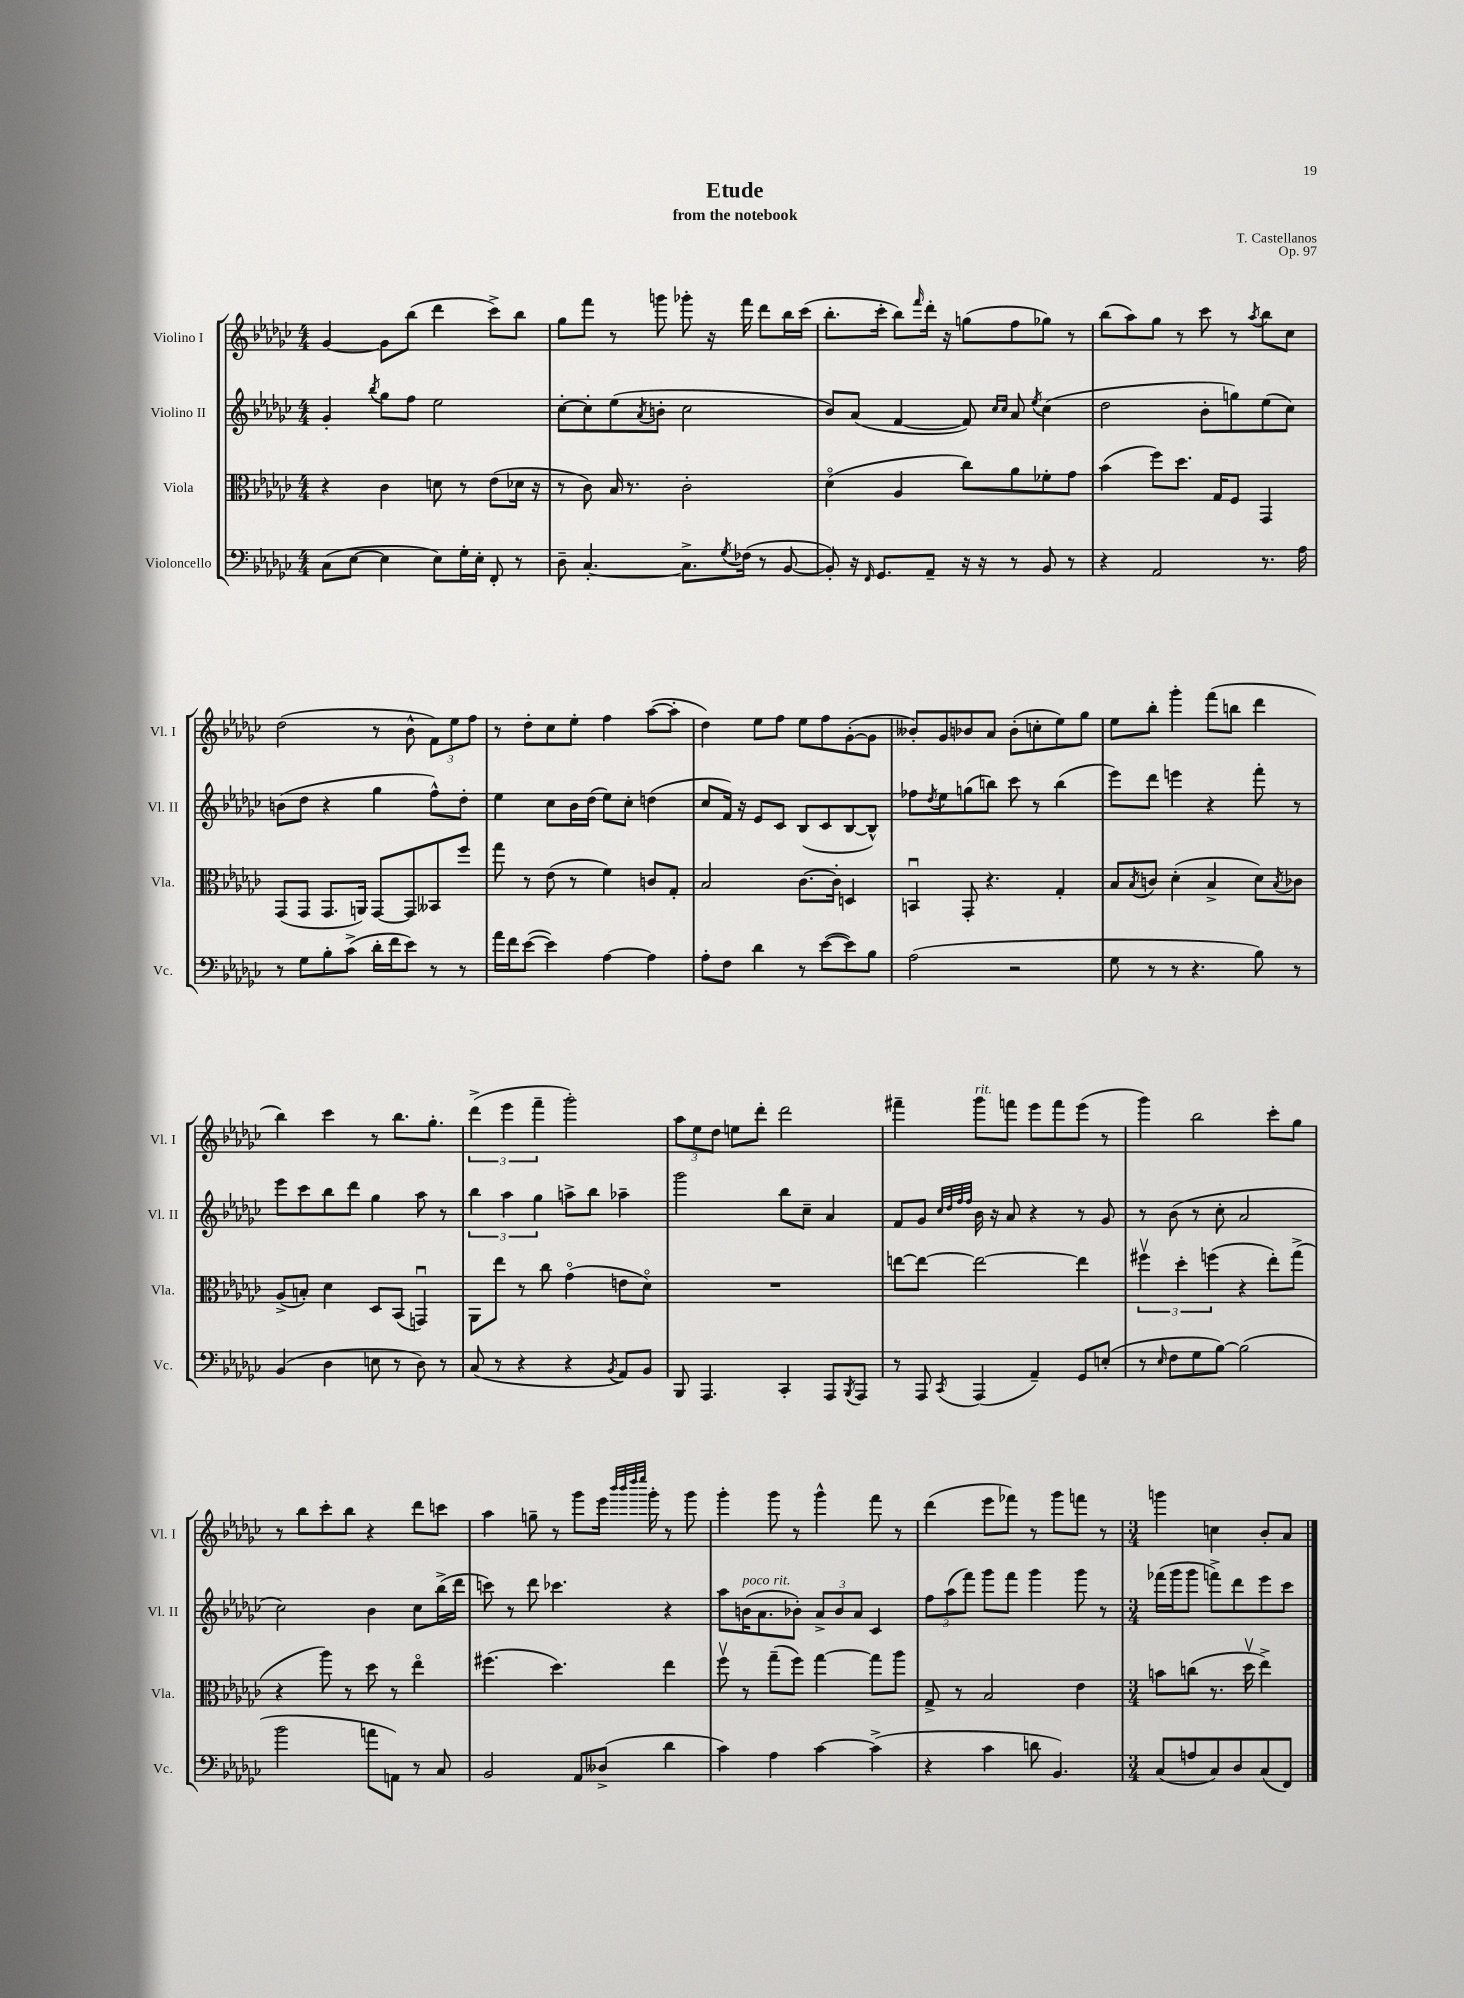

**kern	**kern	**kern	**kern
*staff4	*staff3	*staff2	*staff1
*clefF4	*clefC3	*clefG2	*clefG2
*k[b-e-a-d-g-c-]	*k[b-e-a-d-g-c-]	*k[b-e-a-d-g-c-]	*k[b-e-a-d-g-c-]
*M4/4	*M4/4	*M4/4	*M4/4
(8C-\L	4r	4g-'/	[4g-/
[8E-\J	.	.	.
.	.	8qbb-/	.
4E-\]	4c-\	8gg-\L	8g-\]L
.	.	8ff\J	(8bb-\J
8E-\L)	8d\	2ee-\	4ddd-\
16G-'\L	8r	.	.
16E-'\JJ	.	.	.
8FF'/	(8e-\L	.	8ccc-^\L)
8r	16d-\Jk	.	8bb-\J
.	16r	.	.
=	=	=	=
8D-~\	8r	[8cc-'\L	8gg-\L
[4.C-'/	8c-\)	8cc-'\]	8fff\J
.	16B-/	(8ee-\	8r
.	8.r	.	.
.	.	8qa-/	.
.	.	8b'\J	8ggg\
8.C-^\]L	2c-'\	2cc-\	8ggg-'\
.	.	.	16r
8qG-/	.	.	.
(16F-\Jk	.	.	16fff\
8r	.	.	8ddd-\L
[8BB-/	.	.	16bb-\L
.	.	.	(16ccc-\JJ
=	=	=	=
8BB-'/])	(4d-o\	8b-/L)	8.bb-'\L
16r	.	(8a-/J	.
16qqFF/	.	.	.
8.GG-/L	.	.	16ccc-'\Jk
.	4A-/	[4f/	8bb-\L)
.	.	.	16qqfff/
8AA-~/J	.	.	16ddd-'\Jk
.	.	.	16r
16r	8cc-\L)	8f/])	(8gg\L
16r	.	.	.
.	.	16qqcc-/LL	.
.	.	16qqcc-/JJ	.
8r	8a-\	8a-/	8ff\
.	.	8qee-/	.
8BB-/	8f-'\	(4cc-\	8gg-\J)
8r	8g-\J	.	8r
=	=	=	=
4r	(4b-\	2dd-\	(8bb-\L
.	.	.	8aa-\)
2AA-/	8ff\L)	.	8gg-\J
.	8.dd-\J	.	8r
.	.	8b-'\L	8ccc-\
.	16G-/LK	.	.
.	8F/J	8gg\)	8r
.	.	.	8qaa-/
8.r	4GG-/	(8ee-\	8bb-\L
.	.	8cc-\J)	8cc-\J
16A-\	.	.	.
=	=	=	=
8r	(8GG-/L	(8b\L	(2dd-\
8G-\L	8GG-/J	8dd-\J	.
8B-'\	8.GG-/L	4r	.
(8c-^\J	.	.	.
.	16AA/Jk)	.	.
16d-'\LL	[8GG-/L	4gg-\	8r
16f\J	.	.	.
8e-\J)	8GG-/]	.	8b-^^\
8r	8BB--/	8ff^^\L)	12f\L)
.	.	.	12ee-\
8r	8ff/J	8dd-'\J	.
.	.	.	12ff\J
=	=	=	=
16a-\LL	8gg-\	4ee-\	8r
16f\J	.	.	.
([8e-\J	8r	.	8dd-'\L
4e-\])	(8e-\	8cc-\L	8cc-\
.	8r	16b-\L	8ee-'\J
.	.	(16dd-\JJ	.
[4A-\	4f\)	8ee-\L)	4ff\
.	.	8cc-'\J	.
4A-\]	8c/L	(4dd\	([8aa-\L
.	8G-'/J	.	8aa-'\]J
=	=	=	=
8A-'\L	2B-/	8cc-/L	4dd-\)
8F\J	.	16f/Jk)	.
.	.	16r	.
4d-\	.	8e-/L	8ee-\L
.	.	8c-/J	8ff\J
8r	[8.c-\L	(8B-/L	8ee-\L
([8e-\L	.	8c-/	8ff\
.	16c-'\]Jk	.	.
8e-\])	4D/	[8B-/	([8g-'\
8B-\J	.	8B-^^/]J)	8g-\]J
=	=	=	=
(2A-\	4BBu/	8ff-\L	8b--'/L)
.	.	8qdd-/	.
.	.	8ee-\	8g-/
.	8GG-'/	(8gg\	8b-/
.	4.r	8bb\J)	8a-/J
2r	.	8ccc-\	(8b-'\L
.	.	8r	8cc'\
.	4G-'/	(4bb\	8ee-\)
.	.	.	8gg-\J
=	=	=	=
8G-\	8B-/L	8eee-\L)	8ee-\L
.	8qB-/	.	.
8r	8c/J	8ddd-\J	8bb-'\J
8r	(4d-'\	4eee\	4ggg-'\
4.r	.	.	.
.	4B-^/	4r	(8fff\L
.	.	.	8bb\J
8B-\)	8d-\L)	8fff'\	4ddd-\
.	8qB-/	.	.
8r	8c-\J	8r	.
=	=	=	=
(4BB-/	(8A-^/L	8eee-\L	4bb-\)
.	8B'/J)	8ccc-\	.
4D-\	4d-\	8bb-\	4ccc-\
.	.	8ddd-\J	.
8E\	8D-/L	4gg-\	8r
8r	(8BB-/J	.	8.bb-\L
8D-\)	4GGu/)	8aa-\	.
.	.	.	8.gg-'\J
8r	.	8r	.
=	=	=	=
(8C-/	8AA-\L	6bb-\	(6ddd-^\
8r	8ee-\J	.	.
.	.	6aa-\	6eee-\
4r	8r	.	.
.	.	6gg-\	6fff~\
.	8cc-\	.	.
4r	(4g-o\	8aa^\L	2ggg-'\)
.	.	8bb-\J	.
8qBB-/	.	.	.
8AA-/L)	8e\L	4aa-~\	.
8BB-/J	8d-o\J)	.	.
=	=	=	=
8BBB-/	1r	2ggg-\	12aa-\L
.	.	.	12ee-\
4.AAA-/	.	.	.
.	.	.	12dd-\J
.	.	.	8ee\L
.	.	.	8ddd-'\J
4CC-'/	.	8bb-\L	2ddd-\
.	.	8cc-~\J	.
8AAA-/L	.	4a-/	.
8qBBB-/	.	.	.
8AAA-/J	.	.	.
=	=	=	=
8r	[8ee\L	8f/L	4fff#~\
8AAA-/	8ee\_J	8g-/J	.
.	.	32qqcc-/LLL	.
.	.	32qqdd-/	.
.	.	32qqff/	.
8qCC-/	.	32qqff/JJJ	.
(4AAA-/	2ee\_	16b-\	8ggg-\L
.	.	16r	.
.	.	8a-/	8fff\J
4AA-~/)	.	4r	8eee-\L
.	.	.	8fff\
8GG-/L	4ee\]	8r	(8eee-\J
(8E'/J	.	8g-/	8r
=	=	=	=
8r	6ff#v\	8r	4ggg-\)
16qqE-/	.	.	.
8F\L	.	(8b-\	.
.	6dd-'\	.	.
8G-\	.	8r	2bb-\
.	(6ff\	.	.
[8B-\J)	.	8cc-'\	.
(2B-\]	4r	2a-/	.
.	8ee-'\L)	.	8ccc-'\L
.	(8gg-^\J	.	8gg-\J
=	=	=	=
2b-\	4r	2cc-\)	8r
.	.	.	8bb-\L
.	8aa-\)	.	8ccc-'\
.	8r	.	8bb-\J
8a\L	8dd-\	4b-\	4r
8AA\J)	8r	.	.
8r	4ee-o\	8cc-\L	8ddd-\L
8C-/	.	(16bb-^\L	8ccc\J
.	.	16ddd-\JJ	.
=	=	=	=
2BB-/	(4.ff#\	8ccc\)	4aa-\
.	.	8r	.
.	.	8ddd-\	8gg~\
.	4.dd-\)	4.ccc-\	8r
8AA-/L	.	.	8ggg-\L
(8D--^/J	.	.	16eee-\Jk
.	.	.	32qqbbb-/LLL
.	.	.	32qqbbb-/
.	.	.	32qqdddd-/
.	.	.	32qqeeee-/JJJ
.	.	.	16ggg-'\
4d-\	4ee-\	4r	8r
.	.	.	8ggg-\
=	=	=	=
4c-\)	8ffv\	8aa-\L	4ggg-'\
.	8r	(16b\K	.
.	.	8.a-\	.
4A-\	(8gg-~\L	.	8ggg-\
.	8ff\J)	8b-'\J)	8r
[4c-\	[4gg-\	12a-^/L	4ggg-^^\
.	.	12b-/	.
.	.	12a-/J	.
(4c-^\]	8gg-\]L	4c-/	8fff\
.	8aa-\J	.	8r
=	=	=	=
4r	8G-^/	12ff\L	(4ddd-\
.	.	(12aa-\	.
.	8r	.	.
.	.	12fff\J)	.
4c-\	2B-/	8ggg-\L	8eee-\L
.	.	8fff\J	8fff-\J)
8d\	.	4ggg-\	8r
4.BB-/)	.	.	8ggg-\L
.	4e-\	8ggg-\	8fff\J
.	.	8r	8r
=	=	=	=
*M3/4	*M3/4	*M3/4	*M3/4
(8C-/L	8b\L	(16fff-\LL	4ggg\
.	.	16ggg-\J	.
8A/	(8cc\J	8ggg-\J	.
8C-/)	8.r	8fff^\L)	4cc\
8D-/	.	8ddd-\	.
.	16dd-v\	.	.
(8C-/	4ee-^\)	8eee-\	8b-'/L
8FF/J)	.	8ccc-\J	8a-/J
==	==	==	==
*-	*-	*-	*-
